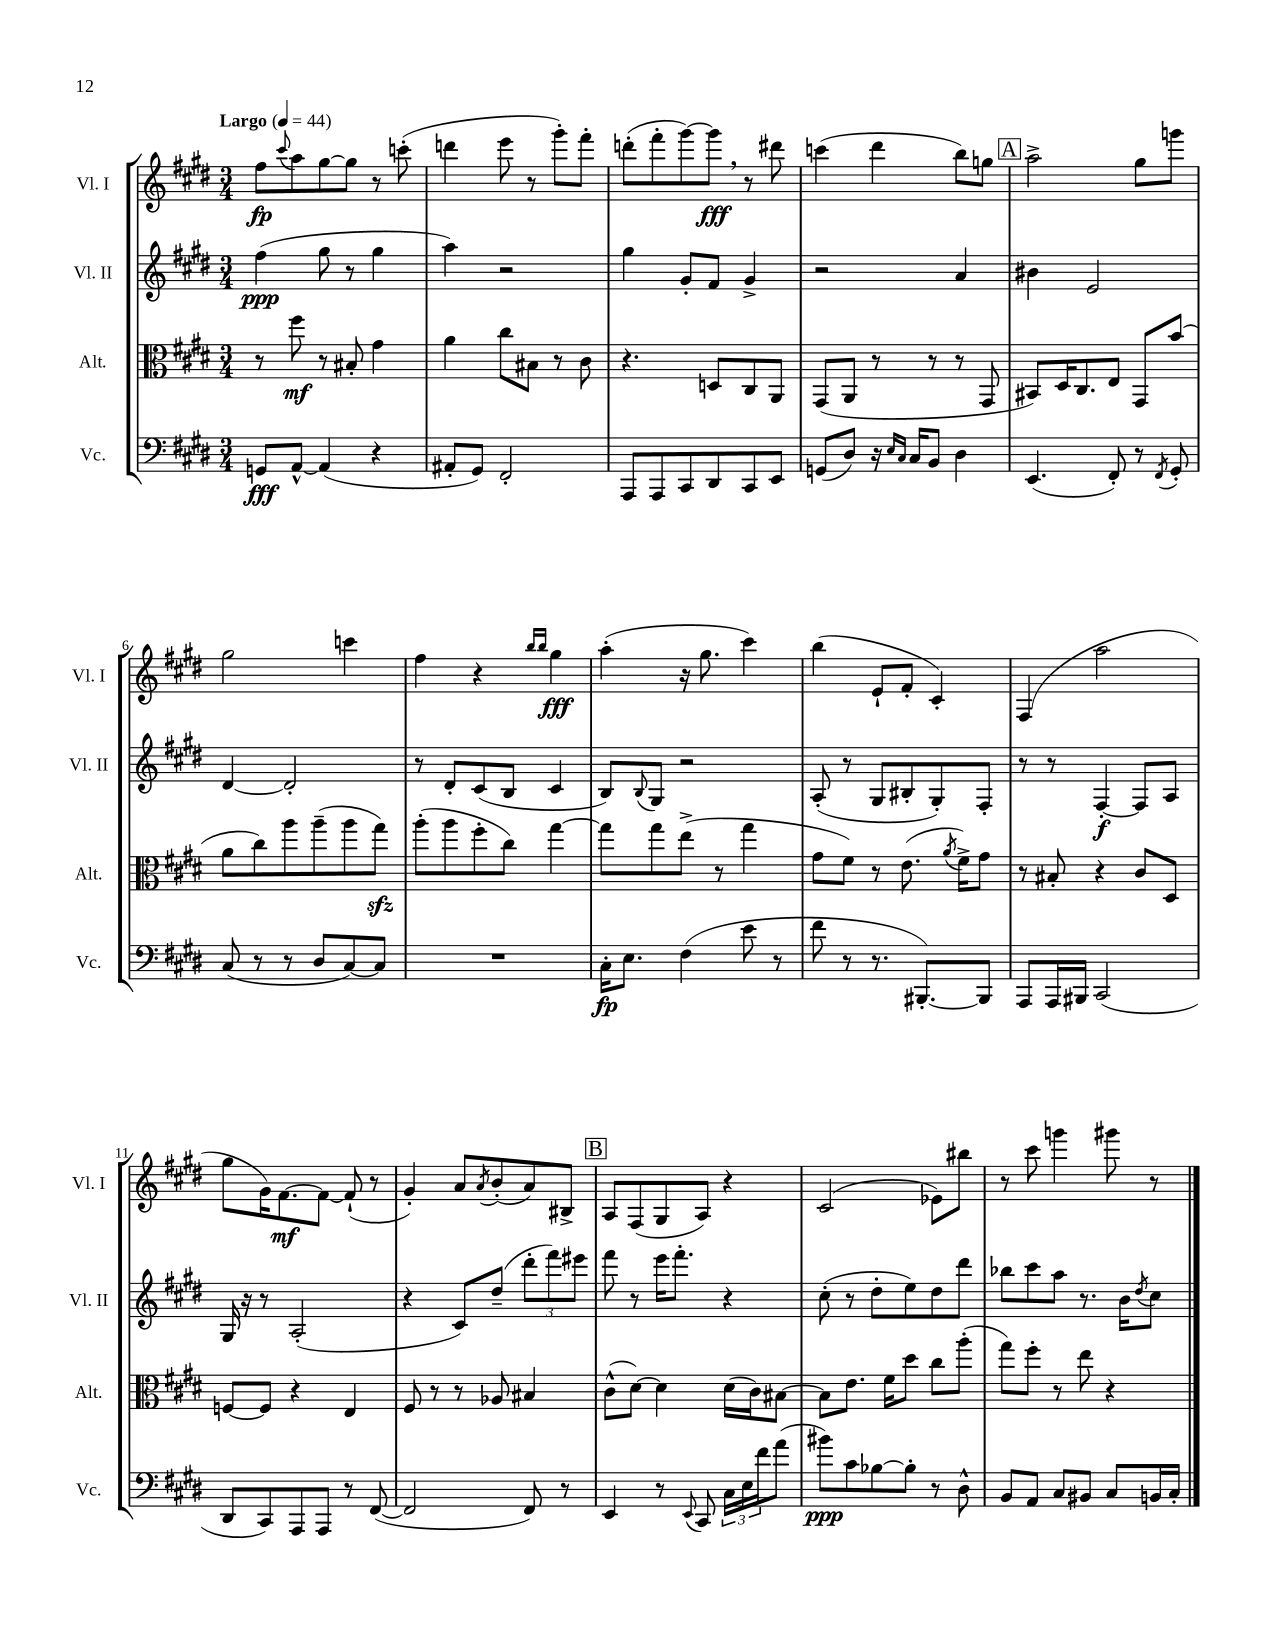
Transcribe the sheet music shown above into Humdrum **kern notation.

**kern	**dynam	**kern	**dynam	**kern	**dynam	**kern	**dynam
*part4	*part4	*part3	*part3	*part2	*part2	*part1	*part1
*staff4	*staff4	*staff3	*staff3	*staff2	*staff2	*staff1	*staff1
*I"Vc.	*	*I"Alt.	*	*I"Vl. II	*	*I"Vl. I	*
*I'Vc.	*	*I'Alt.	*	*I'Vl. II	*	*I'Vl. I	*
*clefF4	*	*clefC3	*	*clefG2	*	*clefG2	*
*k[f#c#g#d#]	*	*k[f#c#g#d#]	*	*k[f#c#g#d#]	*	*k[f#c#g#d#]	*
*M3/4	*	*M3/4	*	*M3/4	*	*M3/4	*
*MM44	*	*MM44	*	*MM44	*	*MM44	*
=1	=1	=1	=1	=1	=1	=1	=1
!	!	!	!	!	!	!LO:TX:a:B:t=Largo	!
8GGn/L	fff	8r	.	(4ff#\	ppp	8ff#\L	fp
.	.	.	.	.	.	8qqccc#/	.
[8AA^^/J	.	8ff#\	mf	.	.	8aa\	.
(4AA/]	.	8r	.	8gg#\	.	[8gg#\	.
.	.	8B#X'/	.	8r	.	8gg#\J]	.
4r	.	4g#\	.	4gg#\	.	8r	.
.	.	.	.	.	.	(8cccn'\	.
=2	=2	=2	=2	=2	=2	=2	=2
8AA#X'/L	.	4a\	.	4aa\)	.	4dddn\	.
8GG#/J)	.	.	.	.	.	.	.
2FF#'/	.	8cc#\L	.	2r	.	8eee\	.
.	.	8B#X\J	.	.	.	8r	.
.	.	8r	.	.	.	8ggg#'\L)	.
.	.	8c#\	.	.	.	8fff#'\J	.
=3	=3	=3	=3	=3	=3	=3	=3
8AAA/L	.	4.r	.	4gg#\	.	(8dddn'\L	.
8AAA/	.	.	.	.	.	8fff#'\	.
8CC#/	.	.	.	8g#'/L	.	[8ggg#\)	.
8DD#/	.	8Dn/L	.	8f#/J	.	8ggg#,\J]	fff
8CC#/	.	8C#/	.	4g#^/	.	8r	.
8EE/J	.	8AA/J	.	.	.	8ddd#X\	.
=4	=4	=4	=4	=4	=4	=4	=4
(8GGn/L	.	(8GG#/L	.	2r	.	(4cccn\	.
8D#/J)	.	8AA/J	.	.	.	.	.
16r	.	8r	.	.	.	4ddd#\	.
16qqE/LL	.	.	.	.	.	.	.
16qqC#/JJ	.	.	.	.	.	.	.
16C#/KL	.	.	.	.	.	.	.
8BB/J	.	8r	.	.	.	.	.
4D#\	.	8r	.	4a/	.	8bb\L)	.
.	.	8GG#/	.	.	.	8ggn\J	.
!!LO:REH:place=s1:t=A
=5	=5	=5	=5	=5	=5	=5	=5
(4.EE/	.	8BB#X/L)	.	4b#X\	.	2aa^\	.
.	.	16D#/K	.	.	.	.	.
.	.	8.C#/	.	.	.	.	.
.	.	.	.	2e/	.	.	.
8FF#'/)	.	8E/J	.	.	.	.	.
8r	.	8GG#/L	.	.	.	8gg#\L	.
8qFF#/	.	.	.	.	.	.	.
8GG#'/	.	(8b/J	.	.	.	8gggn\J	.
!!LO:LB:g=z
=6	=6	=6	=6	=6	=6	=6	=6
(8C#/	.	8a\L	.	[4d#/	.	2gg#\	.
8r	.	8cc#\)	.	.	.	.	.
8r	.	8aa\	.	2d#'/]	.	.	.
8D#/L	.	(8aa~\	.	.	.	.	.
[8C#/)	.	8aa\	.	.	.	4cccn\	.
8C#/J]	.	8gg#zz\J)	.	.	.	.	.
=7	=7	=7	=7	=7	=7	=7	=7
2.r	.	(8aa'\L	.	8r	.	4ff#\	.
.	.	8aa\	.	8d#'/L	.	.	.
.	.	8ff#'\	.	(8c#/	.	4r	.
.	.	8cc#\J)	.	8B/J	.	.	.
.	.	.	.	.	.	16qqbb/LL	.
.	.	.	.	.	.	16qqbb/JJ	.
.	.	[4gg#\	.	4c#/	.	4gg#\	fff
=8	=8	=8	=8	=8	=8	=8	=8
16C#'\KL	fp	8gg#\L]	.	8B/L)	.	(4aa'\	.
8.E\J	.	.	.	.	.	.	.
.	.	.	.	8qqB/	.	.	.
.	.	8gg#\	.	8G#/J	.	.	.
(4F#\	.	(8ee^\J	.	2r	.	16r	.
.	.	.	.	.	.	8.gg#\	.
.	.	8r	.	.	.	.	.
8e\	.	4gg#\	.	.	.	4ccc#\)	.
8r	.	.	.	.	.	.	.
=9	=9	=9	=9	=9	=9	=9	=9
8f#\	.	8g#\L	.	(8A'/	.	(4bb\	.
8r	.	8f#\J)	.	8r	.	.	.
8.r	.	8r	.	8G#/L	.	8e`/L	.
.	.	(8.e\	.	8B#X'/	.	8f#'/J	.
[8.BBB#X'/L)	.	.	.	.	.	.	.
.	.	.	.	8G#'/)	.	4c#'/)	.
.	.	8qa/	.	.	.	.	.
.	.	16f#^\KL)	.	.	.	.	.
8BBB#/J]	.	8g#\J	.	8F#'/J	.	.	.
=10	=10	=10	=10	=10	=10	=10	=10
8AAA/L	.	8r	.	8r	.	(4F#/	.
16AAA/L	.	8B#X'/	.	8r	.	.	.
16BBB#X/JJ	.	.	.	.	.	.	.
(2CC#/	.	4r	.	[4F#'/	f	2aa\	.
.	.	8c#/L	.	8F#/L]	.	.	.
.	.	8D#/J	.	8A/J	.	.	.
!!LO:LB:g=z
=11	=11	=11	=11	=11	=11	=11	=11
8DD#/L	.	[8Fn/L	.	16G#/	.	8gg#\L	.
.	.	.	.	16r	.	.	.
8CC#/)	.	8F/J]	.	8r	.	16g#\K)	.
.	.	.	.	.	.	[8.f#\	mf
8AAA/	.	4r	.	(2A'/	.	.	.
8AAA/J	.	.	.	.	.	8f#\J_	.
8r	.	4E/	.	.	.	(8f#`/]	.
([8FF#/	.	.	.	.	.	8r	.
=12	=12	=12	=12	=12	=12	=12	=12
2FF#/]	.	8F#/	.	4r	.	4g#'/)	.
.	.	8r	.	.	.	.	.
.	.	8r	.	8c#/L)	.	8a/L	.
.	.	.	.	.	.	8qa/	.
.	.	8A-X/	.	(8dd#~/J	.	(8b'/	.
8FF#/)	.	4B#X/	.	12ddd#'\L	.	8a/)	.
.	.	.	.	12fff#\)	.	.	.
8r	.	.	.	.	.	8B#X^/J	.
.	.	.	.	12eee#X\J	.	.	.
!!LO:REH:place=s1:t=B
=13	=13	=13	=13	=13	=13	=13	=13
4EE/	.	(8c#^^\L	.	8fff#\	.	8A/L	.
.	.	[8d#\J)	.	8r	.	(8F#/	.
8r	.	4d#\]	.	16eee\KL	.	8G#/	.
.	.	.	.	8.fff#'\J	.	.	.
8qqEE/	.	.	.	.	.	.	.
8CC#/	.	.	.	.	.	8A/J)	.
24C#\LL	.	(16d#\LL	.	4r	.	4r	.
24E\	.	.	.	.	.	.	.
.	.	16c#\J)	.	.	.	.	.
24f#\J	.	.	.	.	.	.	.
(8a\J	.	[8B#X\J	.	.	.	.	.
=14	=14	=14	=14	=14	=14	=14	=14
8b#X\L)	ppp	8B#\L]	.	(8cc#'\	.	(2c#/	.
8c#\	.	8.e\J	.	8r	.	.	.
[8B-X\	.	.	.	8dd#'\L	.	.	.
.	.	16f#\KL	.	.	.	.	.
8B-'\J]	.	8dd#\J	.	8ee\)	.	.	.
8r	.	8cc#\L	.	8dd#\	.	8e-X\L)	.
8D#^^\	.	(8aa'\J	.	8ddd#\J	.	8bb#X\J	.
=15	=15	=15	=15	=15	=15	=15	=15
8BB/L	.	8gg#\L)	.	8bb-X\L	.	8r	.
8AA/J	.	8ff#'\J	.	8ccc#\	.	8ccc#\	.
8C#/L	.	8r	.	8aa\J	.	4gggn\	.
8BB#X/J	.	8ee\	.	8.r	.	.	.
8C#/L	.	4r	.	.	.	8ggg#X\	.
.	.	.	.	16b\KL	.	.	.
.	.	.	.	8qdd#/	.	.	.
16BBn/L	.	.	.	8cc#\J	.	8r	.
16C#'/JJ	.	.	.	.	.	.	.
==	==	==	==	==	==	==	==
*-	*-	*-	*-	*-	*-	*-	*-
